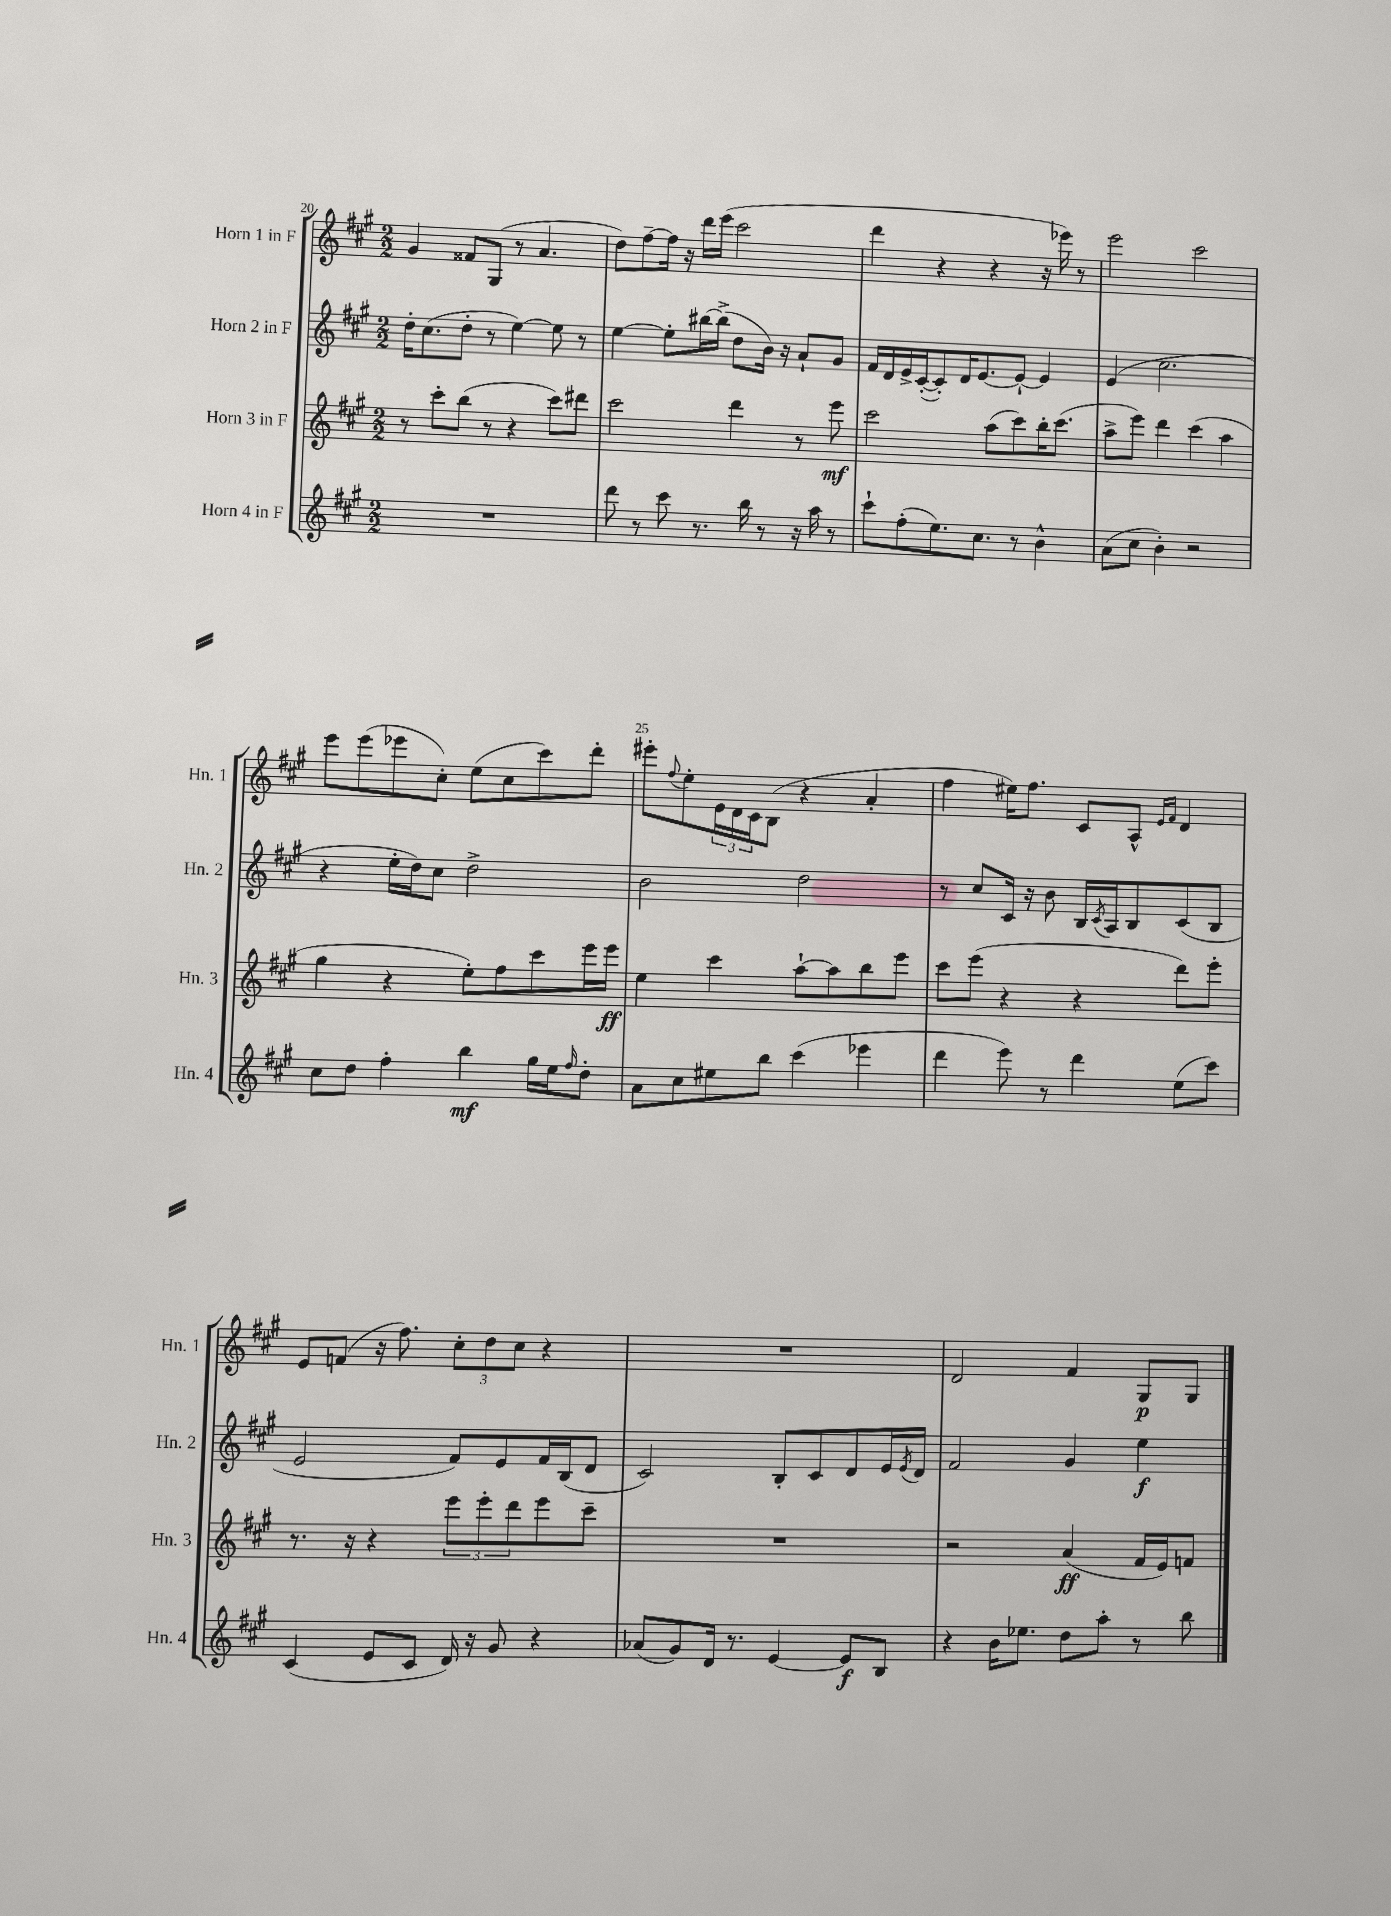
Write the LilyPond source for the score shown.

<<
\new StaffGroup <<
\new Staff = "s0" \with { instrumentName = "Horn 1 in F" shortInstrumentName = "Hn. 1" } {
    \clef treble \key a \major \numericTimeSignature \time 2/2
    gis'4 fisis'8 gis8( r8 a'4. |
    d''8) fis''8~-- fis''16 r16 d'''16 e'''16( cis'''2 |
    d'''4 r4 r4 r16 ees'''16) r8 |
    e'''2 cis'''2 |
    e'''8 e'''8( ees'''8 cis''8-.) e''8( cis''8 cis'''8) d'''8-. |
    eis'''8-. \appoggiatura { fis''8 } e''8-. \tuplet 3/2 { e'16 d'16 cis'16 } b8( r4 a'4-. |
    fis''4 eis''16) fis''8. cis'8 a8-^ \grace { e'16 fis'16 } d'4 |
    e'8 f'8( r16 fis''8.) \tuplet 3/2 { cis''8-. d''8 cis''8 } r4 |
    R1 |
    d'2 fis'4 gis8\p gis8 \bar "|." |
}
\new Staff = "s1" \with { instrumentName = "Horn 2 in F" shortInstrumentName = "Hn. 2" } {
    \clef treble \key a \major \numericTimeSignature \time 2/2
    d''16-. cis''8.( d''8-. r8 e''4~) e''8 r8 |
    e''4~ e''8-. bis''16~ bis''16->( d''8 b'16) r16 a'8-! gis'8 |
    fis'16 d'16 e'16-> cis'16~-.( cis'8-.) d'16 e'8.~ e'8~-! e'4 |
    e'4( cis''2. |
    r4 e''16-. d''16) cis''8 d''2-> |
    b'2 d''2 |
    r8 cis''8 cis'16 r16 b'8 b16 \acciaccatura { cis'8 } a16 b8 cis'8( b8 |
    e'2 fis'8) e'8 fis'16 b16( d'8 |
    cis'2) b8-. cis'8 d'8 e'16 \acciaccatura { e'8 } d'16 |
    fis'2 gis'4 e''4\f \bar "|." |
}
\new Staff = "s2" \with { instrumentName = "Horn 3 in F" shortInstrumentName = "Hn. 3" } {
    \clef treble \key a \major \numericTimeSignature \time 2/2
    r8 cis'''8-. b''8( r8 r4 cis'''8) dis'''8 |
    cis'''2 d'''4 r8 e'''8\mf |
    cis'''2 a''8( cis'''8) b''16-. cis'''8.( |
    a''8-> e'''8) d'''4 cis'''4( a''4 |
    gis''4 r4 e''8-.) fis''8 cis'''8 e'''16 e'''16\ff |
    e''4 cis'''4 a''8~-! a''8 b''8 e'''8 |
    cis'''8 e'''8( r4 r4 d'''8) e'''8-. |
    r8. r16 r4 \tuplet 3/2 { e'''8 e'''8-. d'''8 } e'''8 cis'''8-- |
    R1 |
    r2 a'4\ff( fis'16 e'16) f'8 \bar "|." |
}
\new Staff = "s3" \with { instrumentName = "Horn 4 in F" shortInstrumentName = "Hn. 4" } {
    \clef treble \key a \major \numericTimeSignature \time 2/2
    R1 |
    d'''8 r8 cis'''8 r8. b''16 r8 r16 a''16 r8 |
    cis'''8-! fis''8-.( e''8.) cis''8. r8 b'4-^ |
    a'8( cis''8 b'4-.) r2 |
    cis''8 d''8 fis''4-. b''4\mf gis''16 e''16 \grace { fis''16 } d''8-. |
    a'8 cis''8 eis''8 b''8 cis'''4( ees'''4 |
    d'''4 e'''8) r8 d'''4 e''8( cis'''8) |
    cis'4( e'8 cis'8 d'16) r16 gis'8 r4 |
    aes'8( gis'8) d'16 r8. e'4~ e'8\f b8 |
    r4 b'16 ees''8. d''8 a''8-. r8 b''8 \bar "|." |
}
>>
>>
\layout { \context { \Score currentBarNumber = #20 \override BarNumber.break-visibility = ##(#f #t #t) barNumberVisibility = #(every-nth-bar-number-visible 5) } }
